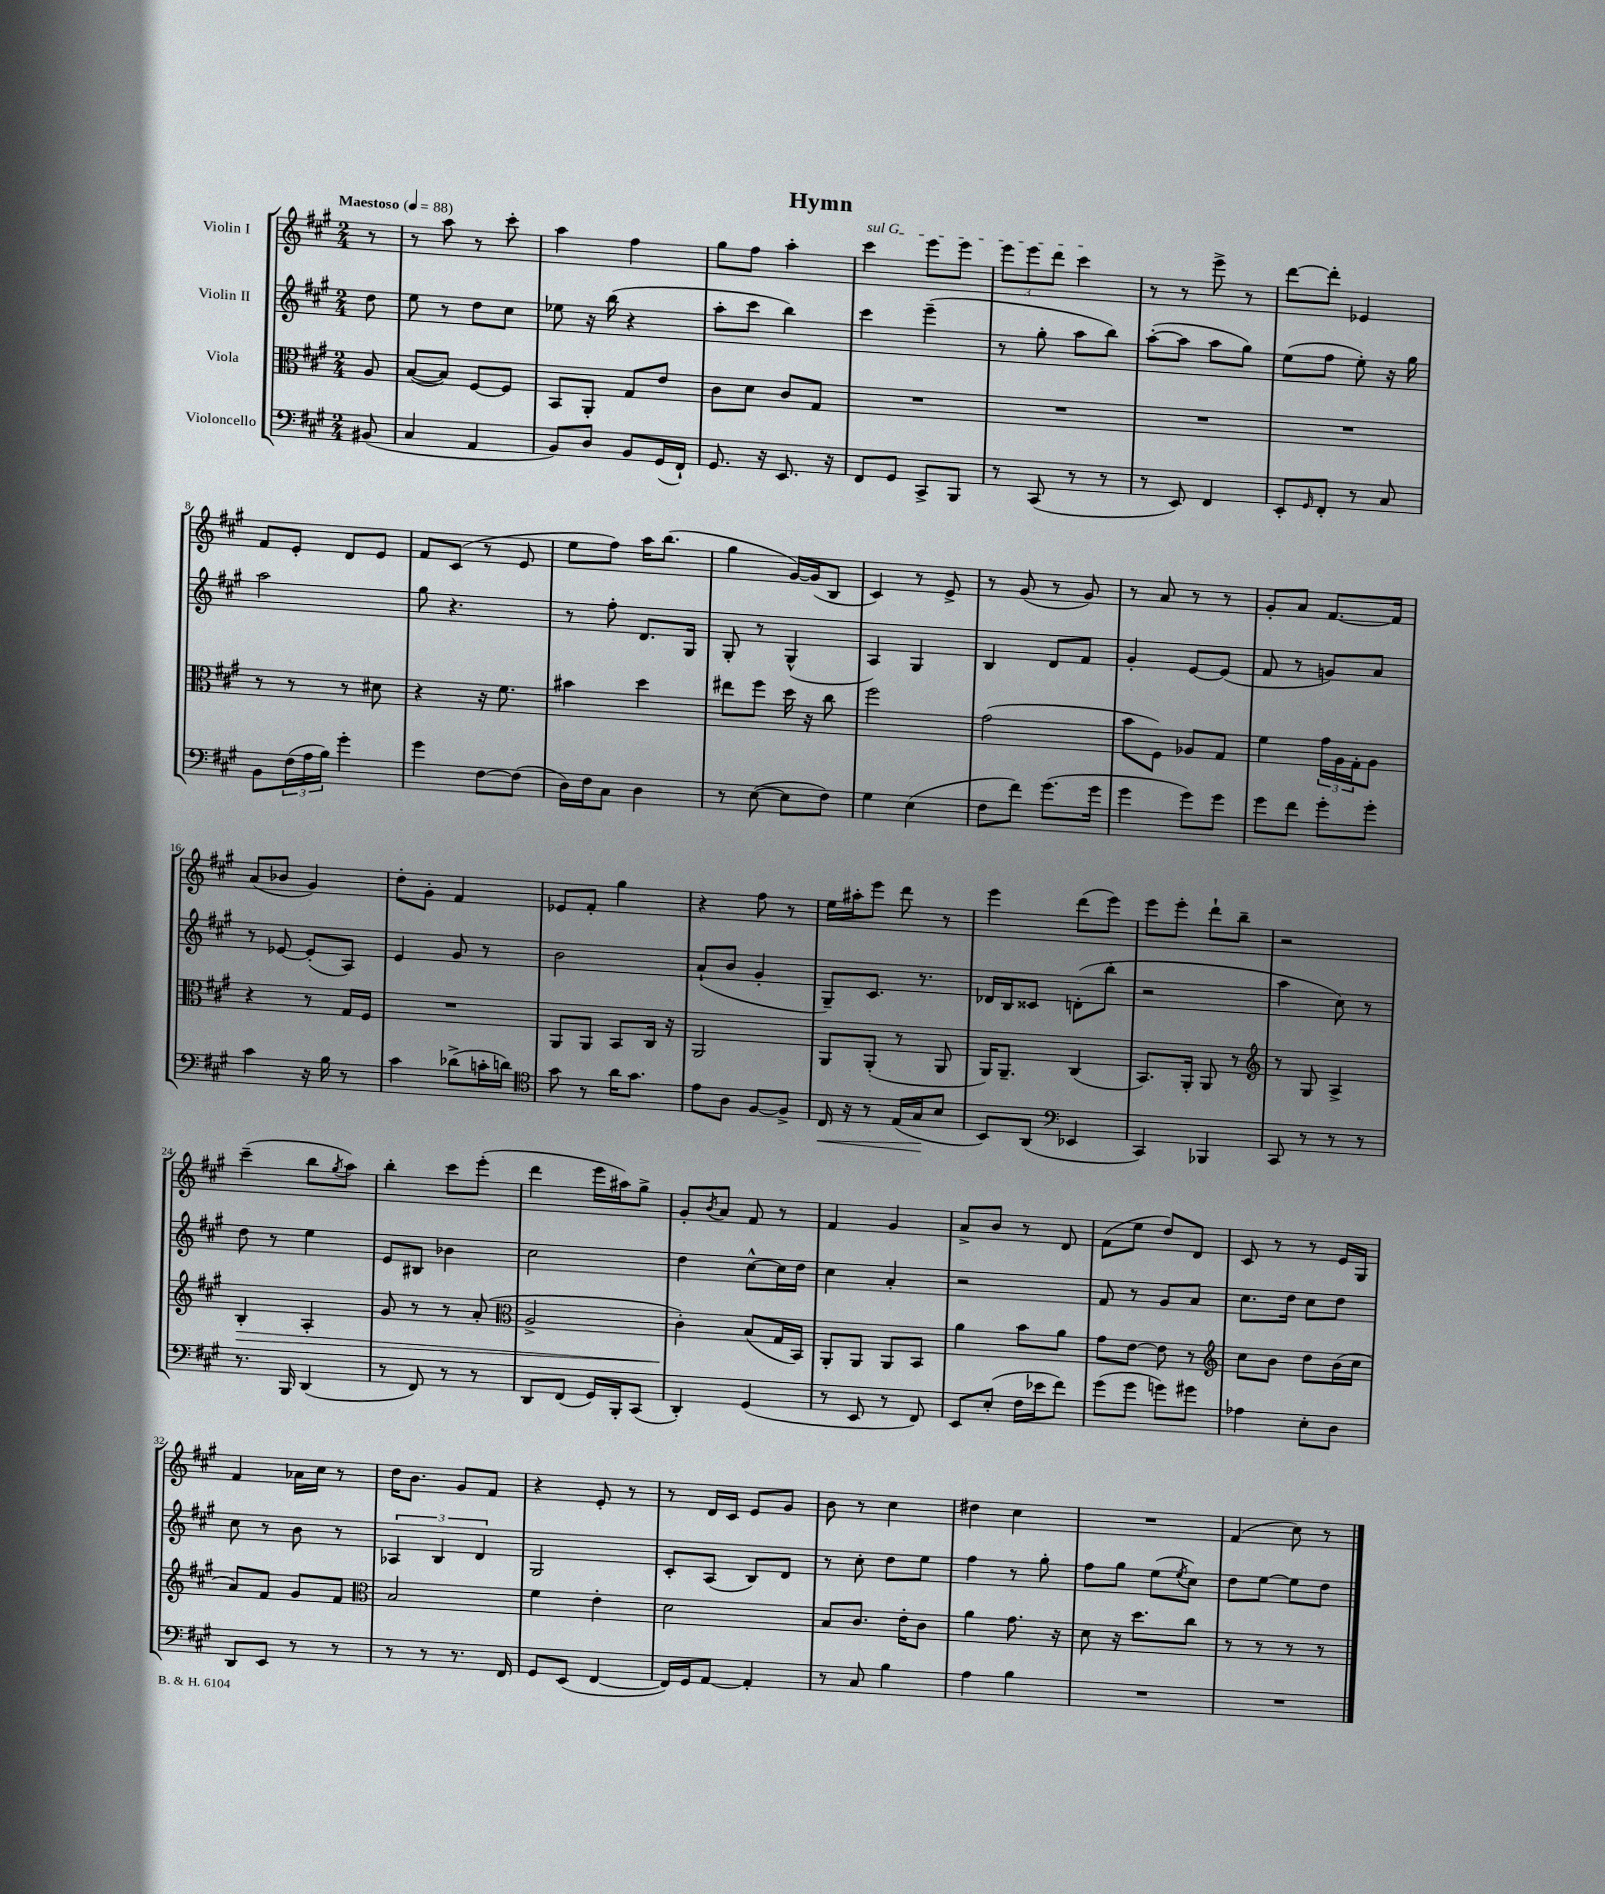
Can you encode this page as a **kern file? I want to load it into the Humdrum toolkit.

**kern	**dynam	**kern	**dynam	**kern	**kern
*part4	*part4	*part3	*part3	*part2	*part1
*staff4	*staff4	*staff3	*staff3	*staff2	*staff1
*I"Violoncello	*	*I"Viola	*	*I"Violin II	*I"Violin I
*clefF4	*	*clefC3	*	*clefG2	*clefG2
*k[f#c#g#]	*	*k[f#c#g#]	*	*k[f#c#g#]	*k[f#c#g#]
*M2/4	*	*M2/4	*	*M2/4	*M2/4
*MM88	*	*MM88	*	*MM88	*MM88
=	=	=	=	=	=
!	!	!	!	!	!LO:TX:a:B:t=Maestoso
(8BB#X/	.	8A/	.	8dd\	8r
=1	=1	=1	=1	=1	=1
4C#/	.	([8B/L	.	8ee\	8r
.	.	8B/J])	.	8r	8aa\
4AA/	.	[8F#/L	.	8dd\L	8r
.	.	8F#/J]	.	8cc#\J	8ccc#'\
=2	=2	=2	=2	=2	=2
8BB/L)	.	8BB/L	.	8ee-X\	4aa\
8D/J	.	8AA'/J	.	16r	.
.	.	.	.	(16bb\	.
8BB/L	.	8G#/L	.	4r	4ff#\
(16GG#/L	.	8e/J	.	.	.
16FF#`/JJ)	.	.	.	.	.
=3	=3	=3	=3	=3	=3
8.GG#/	.	8c#\L	.	8aa'\L	8gg#\L
.	.	8d\J	.	8ccc#\J	8ff#\J
16r	.	.	.	.	.
8.EE/	.	8c#/L	.	4bb\)	4aa'\
.	.	8G#/J	.	.	.
16r	.	.	.	.	.
=4	=4	=4	=4	=4	=4
!	!	!	!	!	!LO:TX:a:i:t=sul G
8FF#/L	.	2r	.	4ccc#\	4ccc#\
8GG#/J	.	.	.	.	.
8CC#^/L	.	.	.	(4eee~\	8eee\L
8BBB/J	.	.	.	.	8eee\J
=5	=5	=5	=5	=5	=5
8r	.	2r	.	8r	12eee\L
.	.	.	.	.	12eee\
(8CC#/	.	.	.	8gg#'\	.
.	.	.	.	.	12ddd\J
8r	.	.	.	8aa\L	4ccc#\
8r	.	.	.	8bb\J)	.
=6	=6	=6	=6	=6	=6
8r	.	2r	.	([8aa'\L	8r
8EE/)	.	.	.	8aa\J]	8r
4FF#/	.	.	.	8aa\L	8eee^\
.	.	.	.	8gg#\J)	8r
=7	=7	=7	=7	=7	=7
8EE'/L	.	2r	.	(8ee\L	[8ddd\L
16qqGG#/	.	.	.	.	.
8FF#'/J	.	.	.	8ff#\J	8ddd'\J]
8r	.	.	.	8ee'\)	4e-X/
8C#/	.	.	.	16r	.
.	.	.	.	16gg#\	.
!!LO:LB:g=z
=8	=8	=8	=8	=8	=8
8BB\L	.	8r	.	2aa\	8f#/L
(24F#\L	.	8r	.	.	8e'/J
24A\	.	.	.	.	.
24B\JJ)	.	.	.	.	.
4g#'\	.	8r	.	.	8d/L
.	.	8d#X\	.	.	8e/J
=9	=9	=9	=9	=9	=9
4g#\	.	4r	.	8gg#\	8f#/L
.	.	.	.	4.r	(8c#/J
[8F#\L	.	16r	.	.	8r
.	.	8.f#\	.	.	.
(8F#\J]	.	.	.	.	8e/
=10	=10	=10	=10	=10	=10
16D\LL)	.	4b#X\	.	8r	8ee\L
16F#\J	.	.	.	.	.
8C#\J	.	.	.	8ff#'\	8ff#\J)
4D\	.	4dd\	.	8.d/L	16aa\KL
.	.	.	.	.	(8.bb\J
.	.	.	.	16G#/Jk	.
=11	=11	=11	=11	=11	=11
8r	.	8ee#X\L	.	8G#'/	4gg#\
([8E\	.	8ff#\J	.	8r	.
8E\L]	.	16dd\	.	(4G#^^/	[16g#/LL)
.	.	16r	.	.	(16g#/J]
8F#\J)	.	8cc#\	.	.	8B/J
=12	=12	=12	=12	=12	=12
4G#\	.	2ff#\	.	4A/)	4c#/)
(4E\	.	.	.	4G#/	8r
.	.	.	.	.	8e^/
=13	=13	=13	=13	=13	=13
8F#\L	.	(2g#\	.	4B/	8r
8f#\J)	.	.	.	.	(8g#/
(8.g#\L	.	.	.	8d/L	8r
.	.	.	.	8f#/J	8g#/)
16g#\Jk	.	.	.	.	.
=14	=14	=14	=14	=14	=14
4g#\	.	8b\L	.	4g#'/	8r
.	.	8F#\J)	.	.	8a/
8g#\L)	.	8A-X/L	.	[8e/L	8r
8g#\J	.	8G#/J	.	(8e/J]	8r
=15	=15	=15	=15	=15	=15
8g#\L	.	4f#\	.	8f#/	8g#'/L
8f#\J	.	.	.	8r	8a/J
8g#'\L	.	24g#\LL	.	8gn/L)	[8.f#/L
.	.	24A\	.	.	.
.	.	24G#'\J	.	.	.
8g#'\J	.	8A\J	.	8a/J	.
.	.	.	.	.	16f#/Jk]
!!LO:LB:g=z
=16	=16	=16	=16	=16	=16
4c#\	.	4r	.	8r	(8a/L
.	.	.	.	[8e-X/	8b-X/J
16r	.	8r	.	(8e-'/L]	4g#/)
16B\	.	.	.	.	.
8r	.	16G#/LL	.	8A/J)	.
.	.	16F#/JJ	.	.	.
=17	=17	=17	=17	=17	=17
4c#\	.	2r	.	4e/	8dd'\L
.	.	.	.	.	8g#'\J
(8d-X^\L	.	.	.	8g#/	4f#/
16cn'\L	.	.	.	8r	.
16dn\JJ)	.	.	.	.	.
=18	=18	=18	=18	=18	=18
*clefC4	*	*	*	*	*
8g#\	.	8AA/L	.	2b\	8e-X/L
8r	.	8AA/J	.	.	8f#'/J
16a\KL	.	8BB/L	.	.	4gg#\
8.g#\J	.	.	.	.	.
.	.	16C#/Jk	.	.	.
.	.	16r	.	.	.
=19	=19	=19	=19	=19	=19
8e\L	.	2AA/	.	(8a`/L	4r
8A\J	.	.	.	8b/J	.
[8F#/L	.	.	.	4g#'/	8ff#\
8F#^/J]	.	.	.	.	8r
=20	=20	=20	=20	=20	=20
!	!LO:HP:b	!	!	!	!
16C#/	<	8AA/L	.	8G#~/L)	16ee\LL
16r	.	.	.	.	16aa#X'\J
8r	.	(8AA'/J	.	8.c#/J	8eee\J
(16E/LL	.	8r	.	.	8ddd\
16G#/J	.	.	.	8.r	.
8B/J	[	8AA/	.	.	8r
=21	=21	=21	=21	=21	=21
8BB/L)	.	16AA/KL)	.	16d-X/LL	4eee\
.	.	8.AA~/J	.	16B/J	.
(8AA/J	.	.	.	8c##X/J	.
*clefF4	*	*	*	*	*
4EE-X/	.	(4C#/	.	(8dn'\L	(8ddd\L
.	.	.	.	8bb'\J	8eee\J)
=22	=22	=22	=22	=22	=22
4CC#/)	.	8.BB/L)	.	2r	8eee\L
.	.	.	.	.	8eee'\J
.	.	16AA'/Jk	.	.	.
4BBB-X/	.	8AA/	.	.	8ddd`\L
.	.	8r	.	.	8bb~\J
=23	=23	=23	=23	=23	=23
*	*	*clefG2	*	*	*
8CC#/	.	8r	.	4aa\	2r
8r	.	8G#/	.	.	.
8r	.	4A^/	.	8cc#\)	.
8r	.	.	.	8r	.
!!LO:LB:g=z
=24	=24	=24	=24	=24	=24
!	!	!	!LO:HP:b	!	!
8.r	.	4B'/	>	8dd\	(4ccc#~\
.	.	.	.	8r	.
16BBB/	.	.	.	.	.
(4DD/	.	4A'/	.	4ee\	8bb\L
.	.	.	.	.	8qgg#/
.	.	.	.	.	8aa\J)
=25	=25	=25	=25	=25	=25
8r	.	8g#/	.	8e/L	4bb'\
8FF#/)	.	8r	.	8B#X/J	.
8r	.	8r	.	4b-X\	8ccc#\L
8r	.	(8a'/	.	.	(8eee'\J
=26	=26	=26	=26	=26	=26
*	*	*clefC3	*	*	*
8DD/L	.	2A^/	.	2cc#\	4ddd\
(8FF#/J	.	.	.	.	.
16GG#/LL)	.	.	.	.	16eee\LL
16BBB'/J	.	.	.	.	16aa#X\J)
(8CC#/J	.	.	.	.	8gg#^\J
=27	=27	=27	=27	=27	=27
4DD'/)	.	4c#'\)	.	4dd\	8g#'/L
.	.	.	.	.	8qb/
.	.	.	.	.	8a/J
(4GG#/	.	(8B/L	]	[8cc#^^\L	8f#/
.	.	16G#/L	.	16cc#\L]	8r
.	.	16BB/JJ)	.	16dd\JJ	.
=28	=28	=28	=28	=28	=28
8r	.	8AA'/L	.	4cc#\	4f#/
8EE/	.	8AA/J	.	.	.
8r	.	8AA/L	.	4a'/	4g#/
8FF#/)	.	8BB/J	.	.	.
=29	=29	=29	=29	=29	=29
8EE/L	.	4a\	.	2r	8a^/L
(8E'/J	.	.	.	.	8b/J
16F#\LL	.	8b\L	.	.	8r
16e-X\J	.	.	.	.	.
8f#\J)	.	8a\J	.	.	8d/
=30	=30	=30	=30	=30	=30
(8g#\L	.	8g#\L	.	8f#/	(8f#\L
8g#\J	.	[8e\J	.	8r	8ee\J
8gn\L)	.	8e\]	.	8g#/L	8dd/L)
8g#X\J	.	8r	.	8a/J	8d/J
=31	=31	=31	=31	=31	=31
*	*	*clefG2	*	*	*
4A-X\	.	8cc#\L	.	8.cc#\L	8c#/
.	.	8b\J	.	.	8r
.	.	.	.	16dd\Jk	.
8E'\L	.	8dd\L	.	8cc#\L	8r
8D\J	.	(16b\L	.	8dd\J	16e/LL
.	.	16cc#\JJ	.	.	16G#/JJ
!!LO:LB:g=z
=32	=32	=32	=32	=32	=32
8DD/L	.	8a/L)	.	8cc#\	4f#/
8EE/J	.	8f#/J	.	8r	.
8r	.	8g#/L	.	8b\	16a-X\LL
.	.	.	.	.	16cc#\JJ
8r	.	8f#/J	.	8r	8r
=33	=33	=33	=33	=33	=33
*	*	*clefC3	*	*	*
8r	.	2B/	.	6A-X/	16dd\KL
.	.	.	.	.	8.b\J
8r	.	.	.	.	.
.	.	.	.	6B/	.
8.r	.	.	.	.	8g#/L
.	.	.	.	6d/	.
.	.	.	.	.	8f#/J
16FF#/	.	.	.	.	.
=34	=34	=34	=34	=34	=34
8GG#/L	.	4f#\	.	2G#/	4r
(8EE/J	.	.	.	.	.
[4FF#/	.	4e'\	.	.	8e'/
.	.	.	.	.	8r
=35	=35	=35	=35	=35	=35
16FF#/LL])	.	2d\	.	8c#'/L	8r
16GG#/J	.	.	.	.	.
[8AA/J	.	.	.	(8A/J	16d/LL
.	.	.	.	.	16c#/JJ
4AA'/]	.	.	.	8B/L)	8e/L
.	.	.	.	8d/J	8g#/J
=36	=36	=36	=36	=36	=36
8r	.	8B/L	.	8r	8b\
8C#/	.	8.c#/J	.	8cc#'\	8r
4B\	.	.	.	8dd\L	4cc#\
.	.	16e'\KL	.	.	.
.	.	8c#\J	.	8ee\J	.
=37	=37	=37	=37	=37	=37
4A\	.	4a\	.	4ff#\	4dd#X\
4B\	.	8.g#\	.	8r	4cc#\
.	.	.	.	8gg#'\	.
.	.	16r	.	.	.
=38	=38	=38	=38	=38	=38
2r	.	8d\	.	8ff#\L	2r
.	.	16r	.	8gg#\J	.
.	.	8.dd\L	.	.	.
.	.	.	.	(8ee\L	.
.	.	.	.	8qee/	.
.	.	8cc#\J	.	8cc#\J)	.
=39	=39	=39	=39	=39	=39
2r	.	8r	.	8dd\L	(4f#/
.	.	8r	.	[8ee\J	.
.	.	8r	.	8ee\L]	8cc#\)
.	.	8r	.	8dd\J	8r
==	==	==	==	==	==
*-	*-	*-	*-	*-	*-
